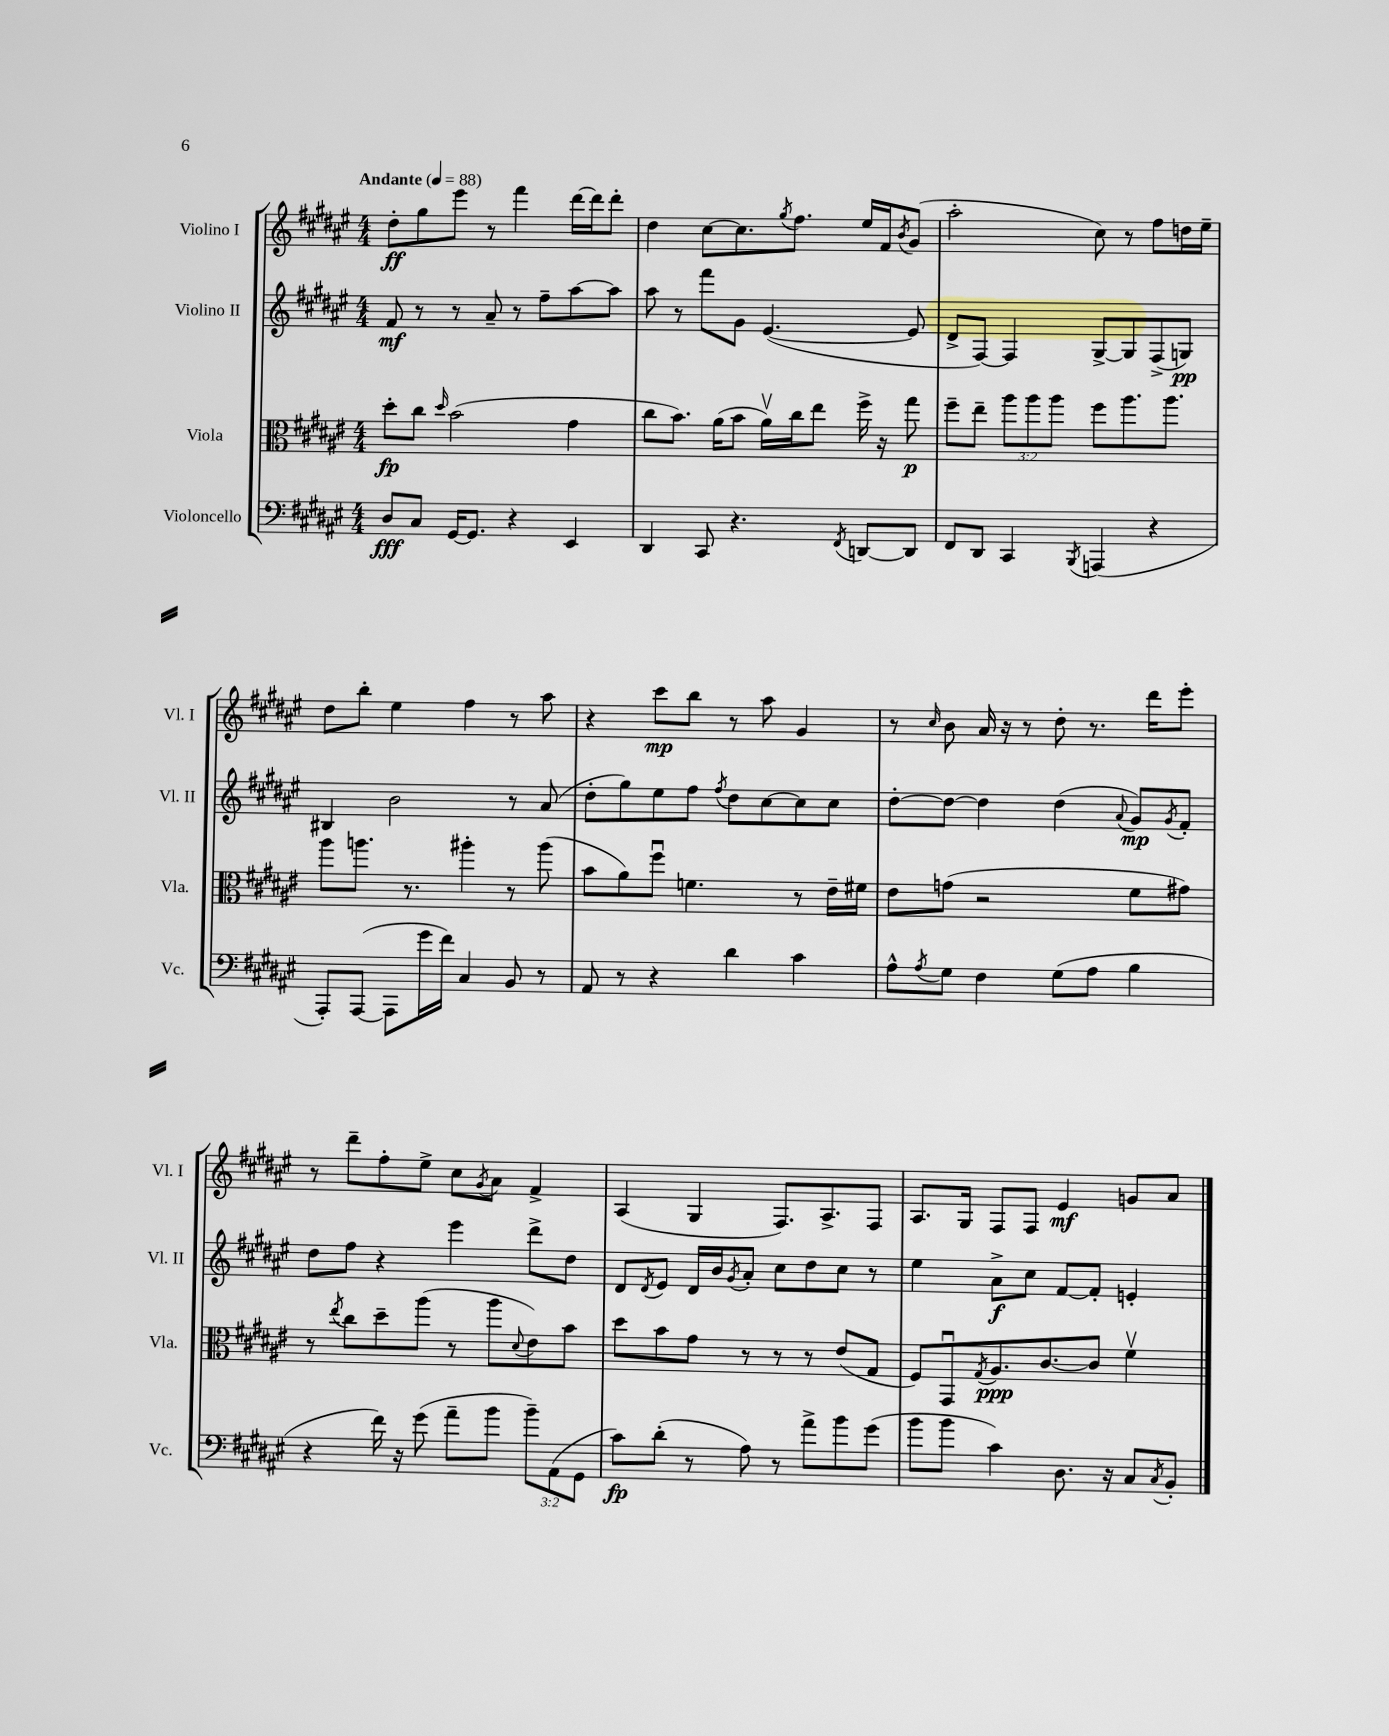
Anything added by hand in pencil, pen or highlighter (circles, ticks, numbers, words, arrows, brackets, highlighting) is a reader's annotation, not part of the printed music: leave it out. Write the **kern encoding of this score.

**kern	**dynam	**kern	**dynam	**kern	**dynam	**kern	**dynam
*part4	*part4	*part3	*part3	*part2	*part2	*part1	*part1
*staff4	*staff4	*staff3	*staff3	*staff2	*staff2	*staff1	*staff1
*I"Violoncello	*	*I"Viola	*	*I"Violino II	*	*I"Violino I	*
*I'Vc.	*	*I'Vla.	*	*I'Vl. II	*	*I'Vl. I	*
*clefF4	*	*clefC3	*	*clefG2	*	*clefG2	*
*k[f#c#g#d#a#e#]	*	*k[f#c#g#d#a#e#]	*	*k[f#c#g#d#a#e#]	*	*k[f#c#g#d#a#e#]	*
*M4/4	*	*M4/4	*	*M4/4	*	*M4/4	*
*MM88	*	*MM88	*	*MM88	*	*MM88	*
=1	=1	=1	=1	=1	=1	=1	=1
!	!	!	!	!	!	!LO:TX:a:B:t=Andante	!
8D#/L	fff	8dd#'\L	fp	8f#/	mf	8dd#'\L	ff
8C#/J	.	8cc#\J	.	8r	.	8gg#\	.
.	.	16qqdd#/	.	.	.	.	.
[16GG#/KL	.	(2b\	.	8r	.	8eee#\J	.
8.GG#/J]	.	.	.	.	.	.	.
.	.	.	.	8a#~/	.	8r	.
4r	.	.	.	8r	.	4fff#\	.
.	.	.	.	8ff#~\L	.	.	.
4EE#/	.	4g#\	.	[8aa#\	.	[16ddd#\LL	.
.	.	.	.	.	.	16ddd#\J]	.
.	.	.	.	8aa#\J]	.	8ddd#'\J	.
=2	=2	=2	=2	=2	=2	=2	=2
4DD#/	.	8cc#\L	.	8aa#\	.	4dd#\	.
.	.	8.b\J)	.	8r	.	.	.
8CC#/	.	.	.	8fff#\L	.	[8cc#\L	.
.	.	(16a#\KL	.	.	.	.	.
4.r	.	8b\J	.	8g#\J	.	8.cc#\]	.
.	.	16a#v\LL)	.	([4.e#/	.	.	.
.	.	.	.	.	.	8qgg#/	.
.	.	16cc#\J	.	.	.	8.ff#\J	.
.	.	8ee#\J	.	.	.	.	.
8qFF#/	.	.	.	.	.	.	.
[8DDn/L	.	16ff#^\	.	.	.	16ee#/LL	.
.	.	16r	.	.	.	16f#/J	.
.	.	.	.	.	.	8qb/	.
8DD/J]	.	8gg#\	p	8e#/]	.	(8g#/J	.
=3	=3	=3	=3	=3	=3	=3	=3
8FF#/L	.	8ff#~\L	.	8d#^/L	.	2aa#'\	.
8DD#/J	.	8ee#~\J	.	[8F#/J)	.	.	.
4CC#/	.	12aa#\L	.	4F#/]	.	.	.
.	.	12aa#\	.	.	.	.	.
.	.	12aa#\J	.	.	.	.	.
8qBBB/	.	.	.	.	.	.	.
(4AAAn/	.	8ff#\L	.	[8G#^/L	.	8cc#\)	.
.	.	8.aa#\	.	8G#/]	.	8r	.
4r	.	.	.	(8F#^/	.	8ff#\L	.
.	.	8.aa#\J	.	.	.	.	.
.	.	.	.	8Gn/J)	pp	16ddn\L	.
.	.	.	.	.	.	16ee#~\JJ	.
!!LO:LB:g=z
=4	=4	=4	=4	=4	=4	=4	=4
8AAA#'/L)	.	8aa#\L	.	4B#X/	.	8dd#\L	.
([8AAA#/J	.	8.aan\J	.	.	.	8bb'\J	.
8AAA#\L]	.	.	.	2b\	.	4ee#\	.
.	.	8.r	.	.	.	.	.
16g#\L	.	.	.	.	.	.	.
16f#\JJ)	.	.	.	.	.	.	.
4C#/	.	4aa#X'\	.	.	.	4ff#\	.
8BB/	.	8r	.	8r	.	8r	.
8r	.	(8aa#\	.	(8a#/	.	8aa#\	.
=5	=5	=5	=5	=5	=5	=5	=5
8AA#/	.	8b\L	.	8dd#'\L	.	4r	.
8r	.	8a#\)	.	8gg#\)	.	.	.
4r	.	8ff#u\J	.	8ee#\	.	8ccc#\L	mp
.	.	4.fn\	.	8ff#\J	.	8bb\J	.
.	.	.	.	8qff#/	.	.	.
4d#\	.	.	.	8dd#\L	.	8r	.
.	.	.	.	[8cc#\	.	8aa#\	.
4c#\	.	8r	.	8cc#\]	.	4g#/	.
.	.	16e#~\LL	.	8cc#\J	.	.	.
.	.	16f#X\JJ	.	.	.	.	.
=6	=6	=6	=6	=6	=6	=6	=6
8A#^^\L	.	8e#\L	.	[8dd#'\L	.	8r	.
8qA#/	.	.	.	.	.	16qqcc#/	.
8G#\J	.	(8gn\J	.	8dd#\J_	.	8b\	.
4F#\	.	2r	.	4dd#\]	.	16a#/	.
.	.	.	.	.	.	16r	.
.	.	.	.	.	.	8r	.
(8G#\L	.	.	.	(4dd#\	.	8dd#'\	.
8A#\J	.	.	.	.	.	8.r	.
.	.	.	.	8qqa#/	.	.	.
4B\	.	8f#\L	.	8g#/L)	mp	.	.
.	.	.	.	.	.	16ddd#\KL	.
.	.	.	.	8qg#/	.	.	.
.	.	8g#X\J)	.	8f#'/J	.	8eee#'\J	.
!!LO:LB:g=z
=7	=7	=7	=7	=7	=7	=7	=7
4r	.	8r	.	8dd#\L	.	8r	.
.	.	8qee#/	.	.	.	.	.
.	.	8cc#\L	.	8ff#\J	.	8ddd#~\L	.
16f#\)	.	8dd#~\	.	4r	.	8ff#'\	.
16r	.	.	.	.	.	.	.
(8g#\	.	(8aa#\J	.	.	.	8ee#^\J	.
8a#~\L	.	8r	.	4eee#\	.	8cc#\L	.
.	.	.	.	.	.	8qg#/	.
8b\J	.	8aa#\L	.	.	.	8a#\J	.
.	.	8qqd#/	.	.	.	.	.
12b~\L)	.	8e#\)	.	8ddd#^\L	.	4f#^/	.
(12AA#\	.	.	.	.	.	.	.
.	.	8b\J	.	8dd#\J	.	.	.
12GG#\J	.	.	.	.	.	.	.
=8	=8	=8	=8	=8	=8	=8	=8
8c#\L)	fp	8dd#\L	.	8d#/L	.	(4A#/	.
.	.	.	.	8qd#/	.	.	.
(8d#'\J	.	8b\	.	8e#/J	.	.	.
8r	.	8g#\J	.	16d#/LL	.	4G#/	.
.	.	.	.	16b/J	.	.	.
.	.	.	.	8qg#/	.	.	.
8A#\)	.	8r	.	8a#'/J	.	.	.
8r	.	8r	.	8cc#\L	.	8.F#/L)	.
8a#^\L	.	8r	.	8dd#\	.	.	.
.	.	.	.	.	.	8.A#^/	.
8b\	.	(8e#/L	.	8cc#\J	.	.	.
(8g#\J	.	8G#/J	.	8r	.	8F#/J	.
=9	=9	=9	=9	=9	=9	=9	=9
8b\L	.	8F#/L)	.	4ee#\	.	8.A#/L	.
8b\J	.	8GG#u/	.	.	.	.	.
.	.	.	.	.	.	16G#/Jk	.
.	.	8qG#/	.	.	.	.	.
4c#\)	.	8.A#/	ppp	8a#^\L	f	8F#/L	.
.	.	.	.	8cc#\J	.	8F#/J	.
.	.	[8.c#/	.	.	.	.	.
8.D#\	.	.	.	[8f#/L	.	4e#/	mf
.	.	8c#/J]	.	8f#'/J]	.	.	.
16r	.	.	.	.	.	.	.
8C#/L	.	4f#v\	.	4en'/	.	8gn/L	.
8qC#/	.	.	.	.	.	.	.
8BB'/J	.	.	.	.	.	8a#/J	.
==	==	==	==	==	==	==	==
*-	*-	*-	*-	*-	*-	*-	*-
